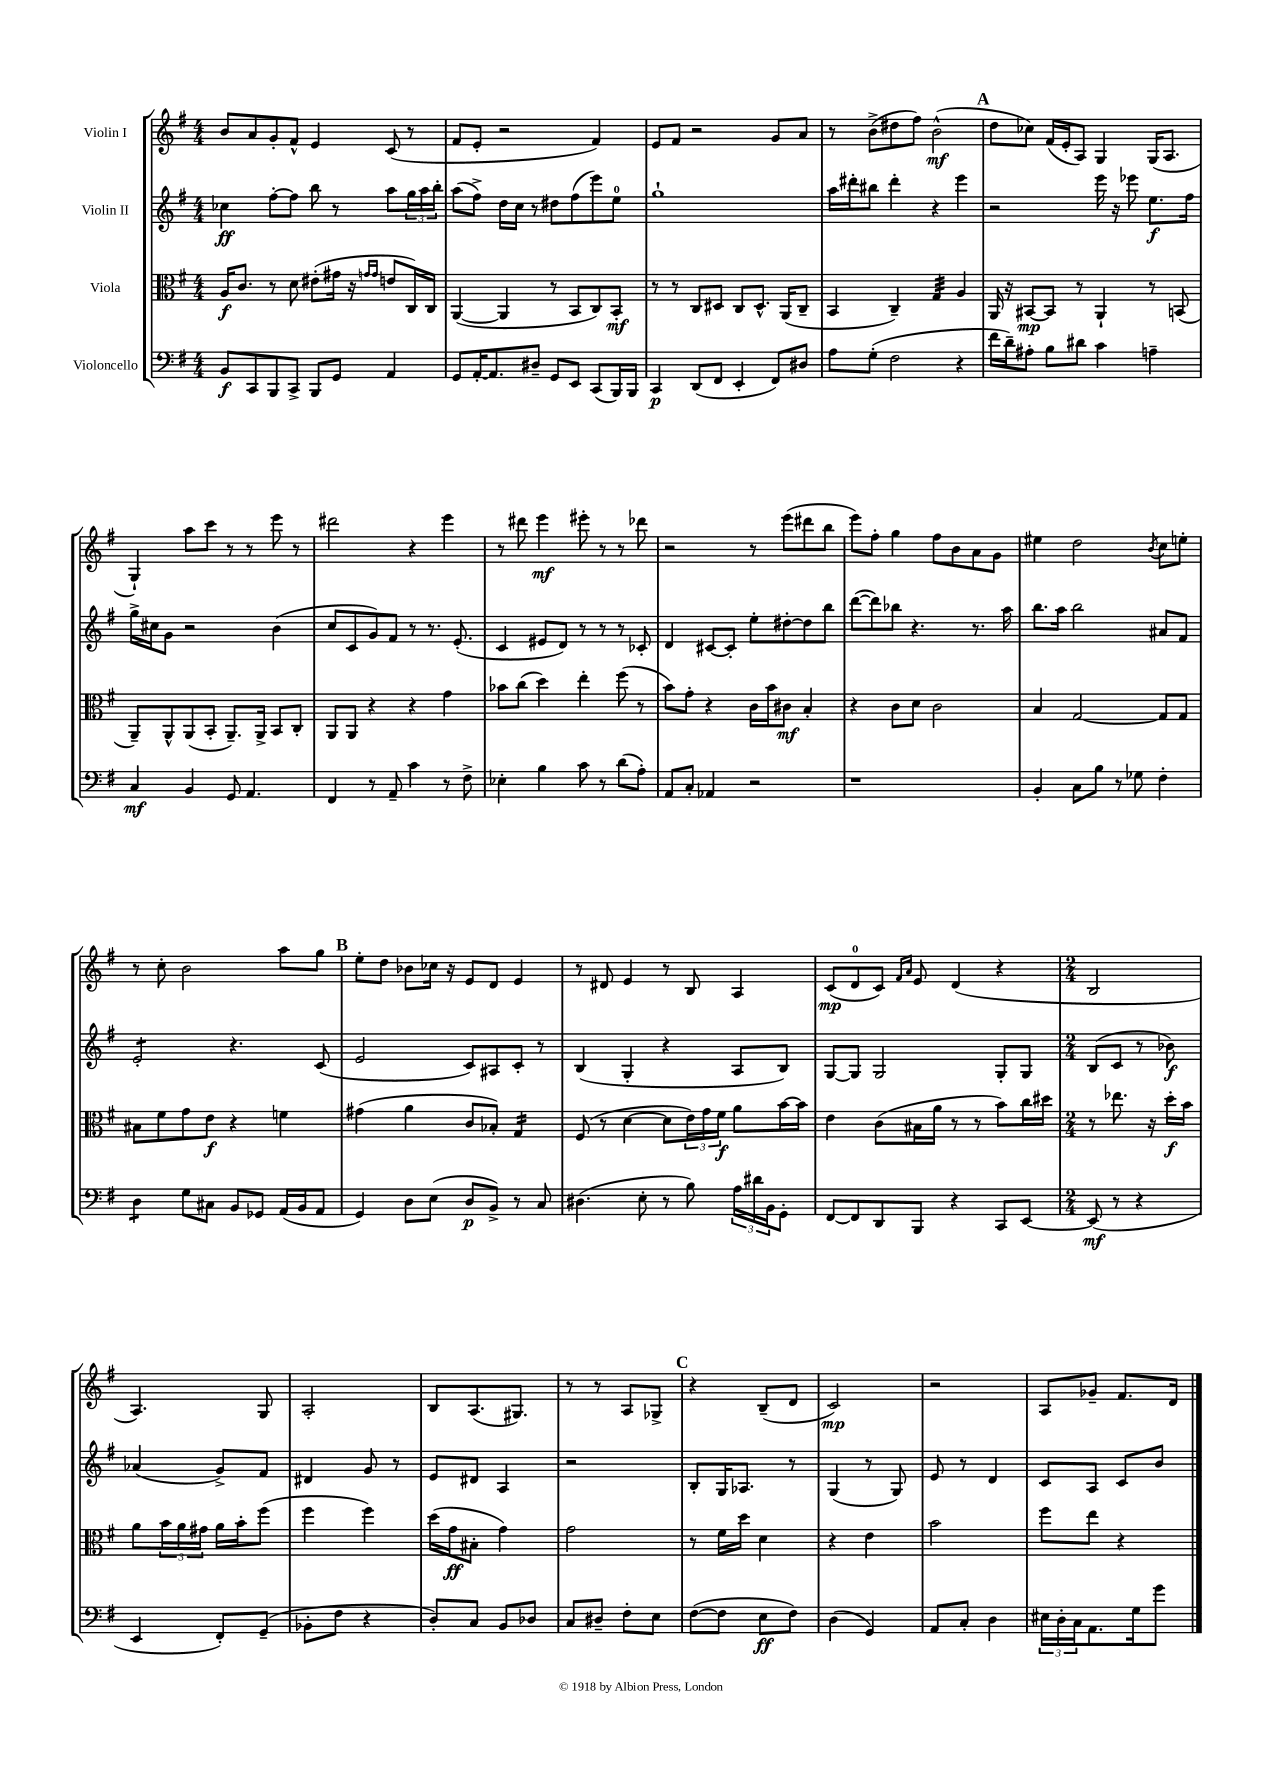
<<
\new StaffGroup <<
\new Staff = "s0" \with { instrumentName = "Violin I" } {
    \clef treble \key g \major \numericTimeSignature \time 4/4
    b'8 a'8 g'8-. fis'8-^ e'4 c'8( r8 |
    fis'8 e'8-. r2 fis'4) |
    e'8 fis'8 r2 g'8 a'8 |
    r8 b'8->( dis''8 fis''8) b'2-^\mf( |
    \mark \markup { \bold "A" } d''8 ces''8) fis'16( e'16-. a8) g4 g16( a8. |
    g4-!) a''8 c'''8 r8 r8 e'''8 r8 |
    dis'''2 r4 e'''4 |
    r8 dis'''8 e'''4\mf eis'''8-. r8 r8 des'''8 |
    r2 r8 e'''8( dis'''8 b''8 |
    e'''8) fis''8-. g''4 fis''8 b'8 a'8 g'8 |
    eis''4 d''2 \acciaccatura { b'8 } c''8 e''8-. |
    r8 c''8-. b'2 a''8 g''8 |
    \mark \markup { \bold "B" } e''8-. d''8 bes'8 ces''16 r16 e'8 d'8 e'4 |
    r8 dis'8 e'4 r8 b8 a4 |
    c'8\mp( d'8-0 c'8) \grace { fis'16 a'16 } e'8 d'4( r4 |
    \numericTimeSignature \time 2/4 b2 |
    a4.) g8 |
    a2-. |
    b8 a8.( gis8.) |
    r8 r8 a8 ges8-> |
    \mark \markup { \bold "C" } r4 b8--( d'8 |
    c'2\mp) |
    r2 |
    a8 ges'8-- fis'8. d'16 \bar "|." |
}
\new Staff = "s1" \with { instrumentName = "Violin II" } {
    \clef treble \key g \major \numericTimeSignature \time 4/4
    ces''4\ff fis''8~-. fis''8 b''8 r8 a''8 \tuplet 3/2 { g''16 a''16 b''16-. } |
    a''8( fis''8->) d''16 c''16 r8 dis''8 fis''8( e'''8) e''8-0 |
    g''1-! |
    a''16 dis'''16-. bis''8 dis'''4-. r4 e'''4 |
    \mark \markup { \bold "A" } r2 e'''16 r16 ees'''8 e''8.\f fis''16 |
    g''16-> cis''16 g'8 r2 b'4( |
    c''8 c'8 g'8) fis'8 r8 r8. e'8.-.( |
    c'4 eis'8 d'8) r8 r8 r8 ces'8-. |
    d'4 cis'8~ cis'8-. e''8-. dis''8~-. dis''8 b''8 |
    d'''8~( d'''8) bes''8 r4. r8. a''16 |
    b''8. a''16 b''2 ais'8 fis'8 |
    e'2:8-. r4. c'8( |
    \mark \markup { \bold "B" } e'2 c'8) ais8 c'8-. r8 |
    b4( g4-. r4 a8 b8) |
    g8~ g8 g2 g8-. g8 |
    \numericTimeSignature \time 2/4 b8( c'8 r8 bes'8\f) |
    aes'4( g'8->) fis'8 |
    dis'4 g'8 r8 |
    e'8 dis'8 a4 |
    r2 |
    \mark \markup { \bold "C" } b8-. g16 aes8. r8 |
    g4( r8 g8) |
    e'8 r8 d'4 |
    c'8 a8 c'8 b'8 \bar "|." |
}
\new Staff = "s2" \with { instrumentName = "Viola" } {
    \clef alto \key g \major \numericTimeSignature \time 4/4
    a16\f c'8. r8 d'8 eis'8-.( gis'16 r16 \grace { g'16 g'16 } e'8 c16) c16 |
    a,4~( a,4 r8 b,8 c8) b,8-.\mf |
    r8 r8 c8 dis8 c8 dis8.-^ a,16( c8-- |
    b,4 c4--) g4:32 a4 |
    \mark \markup { \bold "A" } a,16 r16 bis,8~\mp bis,8 r8 a,4-! r8 b,8( |
    a,8--) a,8-^ a,8( b,8-. a,8.--) a,16-> b,8 c8-. |
    a,8 a,8 r4 r4 g'4 |
    bes'8 c''8( d''4) e''4-. fis''8( r8 |
    b'8) g'8-. r4 c'16 b'16 cis'8\mf b4-. |
    r4 c'8 d'8 c'2 |
    b4 g2~ g8 g8 |
    bis8 fis'8 g'8 e'8\f r4 f'4 |
    \mark \markup { \bold "B" } gis'4( a'4 c'8 bes8-.) g4:16 |
    fis8( r8 d'4~ d'8 \tuplet 3/2 { e'16) g'16 fis'16\f } a'8 b'16~ b'16 |
    e'4 c'8( bis16 a'16 r8 r8 b'8) c''16 dis''16 |
    \numericTimeSignature \time 2/4 r8 ees''8. r16 d''16-.\f b'16 |
    a'8 \tuplet 3/2 { b'16 a'16 gis'16 } a'16 b'16-. fis''8( |
    fis''4 fis''4) |
    d''16( g'16\ff bis8-. g'4) |
    g'2 |
    \mark \markup { \bold "C" } r8 fis'16 d''16 d'4 |
    r4 e'4 |
    b'2 |
    fis''8 e''8 r4 \bar "|." |
}
\new Staff = "s3" \with { instrumentName = "Violoncello" } {
    \clef bass \key g \major \numericTimeSignature \time 4/4
    b,8\f c,8 b,,8 c,8-> b,,8 g,8 a,4 |
    g,8 a,16~-. a,8. dis8-- g,8 e,8 c,8( b,,16) b,,16 |
    c,4\p d,8( fis,8 e,4-. fis,8) dis8 |
    a8 g8-.( fis2 r4 |
    \mark \markup { \bold "A" } fis'16 d'16--) ais8-. b8 dis'8 c'4 a4-- |
    c4\mf b,4 g,8 a,4. |
    fis,4 r8 a,8-- c'4 r8 fis8-> |
    ees4-. b4 c'8 r8 d'8( a8-.) |
    a,8 c8-. aes,4 r2 |
    r1 |
    b,4-. c8 b8 r8 ges8 fis4-. |
    d4:8 g8 cis8 b,8 ges,8 a,16( b,16 a,8 |
    \mark \markup { \bold "B" } g,4) d8 e8( d8\p b,8->) r8 c8 |
    dis4.( e8-. r8 b8) \tuplet 3/2 { a16 dis'16 b,16 } g,8-. |
    fis,8~ fis,8 d,8 b,,8 r4 c,8 e,8~ |
    \numericTimeSignature \time 2/4 e,8\mf( r8 r4 |
    e,4 fis,8-.) g,8--( |
    bes,8-. fis8 r4 |
    d8-.) c8 b,8 des8 |
    c8 dis8-- fis8-. e8 |
    \mark \markup { \bold "C" } fis8~( fis8 e8\ff fis8) |
    d4( g,4) |
    a,8 c8-. d4 |
    \tuplet 3/2 { eis16 d16-. c16 } a,8. g16 g'8 \bar "|." |
}
>>
>>
\layout { \context { \Score \remove "Bar_number_engraver" } }
